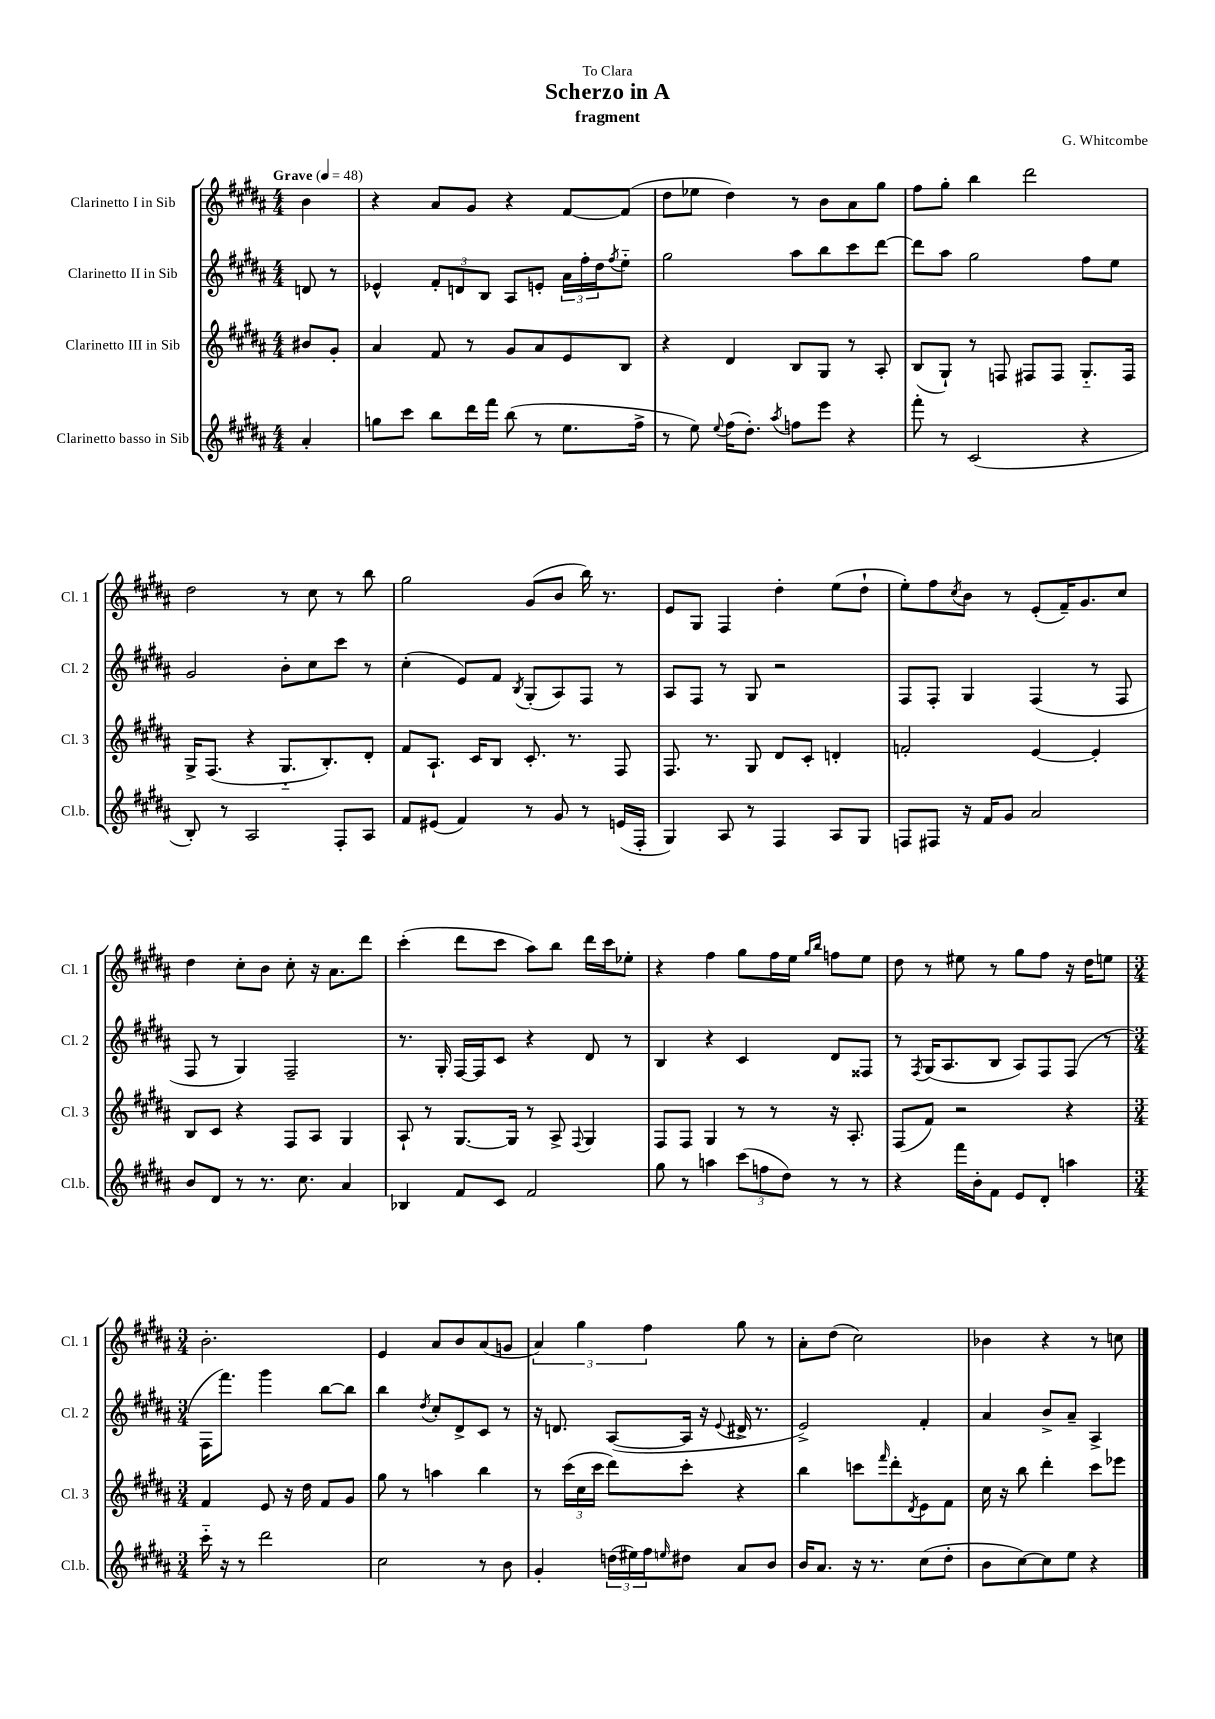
\header { title = "Scherzo in A" composer = "G. Whitcombe" subtitle = "fragment" dedication = "To Clara" }
<<
\new StaffGroup <<
\new Staff = "s0" \with { instrumentName = "Clarinetto I in Sib" shortInstrumentName = "Cl. 1" } {
    \clef treble \key b \major \numericTimeSignature \time 4/4 \partial 4 \tempo "Grave" 4 = 48
    b'4 |
    r4 ais'8 gis'8 r4 fis'8~ fis'8( |
    dis''8 ees''8 dis''4) r8 b'8 ais'8 gis''8 |
    fis''8 gis''8-. b''4 dis'''2 |
    dis''2 r8 cis''8 r8 b''8 |
    gis''2 gis'8( b'8 b''16) r8. |
    e'8 gis8 fis4 dis''4-. e''8( dis''8-! |
    e''8-.) fis''8 \acciaccatura { cis''8 } b'8 r8 e'8-.( fis'16--) gis'8. cis''8 |
    dis''4 cis''8-. b'8 cis''8-. r16 ais'8. dis'''8 |
    cis'''4-.( dis'''8 cis'''8 ais''8) b''8 dis'''16 cis'''16 ees''8-. |
    r4 fis''4 gis''8 fis''16 e''16 \grace { gis''16 b''16 } f''8 e''8 |
    dis''8 r8 eis''8 r8 gis''8 fis''8 r16 dis''16 e''8 |
    \numericTimeSignature \time 3/4 b'2.-. |
    e'4 ais'8 b'8 ais'8( g'8 |
    \tuplet 3/2 { ais'4) gis''4 fis''4 } gis''8 r8 |
    ais'8-. dis''8( cis''2) |
    bes'4 r4 r8 c''8 \bar "|." |
}
\new Staff = "s1" \with { instrumentName = "Clarinetto II in Sib" shortInstrumentName = "Cl. 2" } {
    \clef treble \key b \major \numericTimeSignature \time 4/4 \partial 4
    d'8 r8 |
    ees'4-^ \tuplet 3/2 { fis'8-. d'8 b8 } ais8 e'8-. \tuplet 3/2 { ais'16 fis''16-. dis''16 } \acciaccatura { fis''8 } e''8-_ |
    gis''2 ais''8 b''8 cis'''8 dis'''8~ |
    dis'''8 ais''8 gis''2 fis''8 e''8 |
    gis'2 b'8-. cis''8 cis'''8 r8 |
    cis''4-.( e'8) fis'8 \acciaccatura { b8 } gis8-.( ais8) fis8 r8 |
    ais8 fis8 r8 gis8 r2 |
    fis8 fis8-. gis4 fis4( r8 fis8 |
    fis8 r8 gis4) fis2-- |
    r8. gis16-. fis16~ fis16 cis'8 r4 dis'8 r8 |
    b4 r4 cis'4 dis'8 fisis8 |
    r8 \acciaccatura { fis8 } gis16( ais8. b8 ais8) fis8 fis8( r8 |
    \numericTimeSignature \time 3/4 fis16 fis'''8.) gis'''4 b''8~ b''8 |
    b''4 \acciaccatura { dis''8 } cis''8-. dis'8-> cis'8 r8 |
    r16 d'8. ais8~( ais16 r16 \appoggiatura { e'8 } dis'16-> r8. |
    e'2->) fis'4-. |
    ais'4 b'8-> ais'8-- ais4-> \bar "|." |
}
\new Staff = "s2" \with { instrumentName = "Clarinetto III in Sib" shortInstrumentName = "Cl. 3" } {
    \clef treble \key b \major \numericTimeSignature \time 4/4 \partial 4
    bis'8 gis'8-. |
    ais'4 fis'8 r8 gis'8 ais'8 e'8 b8 |
    r4 dis'4 b8 gis8 r8 ais8-. |
    b8( gis8-!) r8 f8 fis8 fis8 gis8.-_ fis16 |
    gis16-> fis8.( r4 gis8.-_ b8.-.) dis'8-. |
    fis'8 ais8.-! cis'16 b8 cis'8.-. r8. fis8 |
    fis8. r8. gis8 dis'8 cis'8-. d'4-. |
    f'2-. e'4~ e'4-. |
    b8 cis'8 r4 fis8 ais8 gis4 |
    ais8-! r8 gis8.~ gis16 r8 ais8-> \appoggiatura { fis8 } gis4 |
    fis8 fis8 gis4 r8 r8 r16 ais8.-. |
    fis8( fis'8) r2 r4 |
    \numericTimeSignature \time 3/4 fis'4 e'8 r16 dis''16 fis'8 gis'8 |
    gis''8 r8 a''4 b''4 |
    r8 \tuplet 3/2 { cis'''16( cis''16 cis'''16 } dis'''8) cis'''8-. r4 |
    b''4 c'''8 \grace { fis'''16 } dis'''8-. \acciaccatura { dis'8 } e'8 fis'8 |
    cis''16 r16 b''8 dis'''4-. cis'''8 ees'''8 \bar "|." |
}
\new Staff = "s3" \with { instrumentName = "Clarinetto basso in Sib" shortInstrumentName = "Cl.b." } {
    \clef treble \key b \major \numericTimeSignature \time 4/4 \partial 4
    ais'4-. |
    g''8 cis'''8 b''8 dis'''16 fis'''16 b''8( r8 e''8. fis''16-> |
    r8 e''8) \appoggiatura { e''8 } fis''16( dis''8.-.) \acciaccatura { ais''8 } f''8 e'''8 r4 |
    fis'''8-. r8 cis'2( r4 |
    b8-.) r8 ais2 fis8-. ais8 |
    fis'8 eis'8( fis'4) r8 gis'8 r8 e'16( fis16-. |
    gis4) ais8 r8 fis4 ais8 gis8 |
    f8 fis8 r16 fis'16 gis'8 ais'2 |
    b'8 dis'8 r8 r8. cis''8. ais'4 |
    bes4 fis'8 cis'8 fis'2 |
    gis''8 r8 a''4 \tuplet 3/2 { cis'''8( f''8 dis''8) } r8 r8 |
    r4 fis'''16 b'16-. fis'8 e'8 dis'8-. a''4 |
    \numericTimeSignature \time 3/4 cis'''16-_ r16 r8 dis'''2 |
    cis''2 r8 b'8 |
    gis'4-. \tuplet 3/2 { d''16( eis''16) fis''16 } \grace { e''16 } dis''8 ais'8 b'8 |
    b'16 ais'8. r16 r8. cis''8( dis''8-. |
    b'8 cis''8~) cis''8 e''8 r4 \bar "|." |
}
>>
>>
\layout { \context { \Score \remove "Bar_number_engraver" } }
